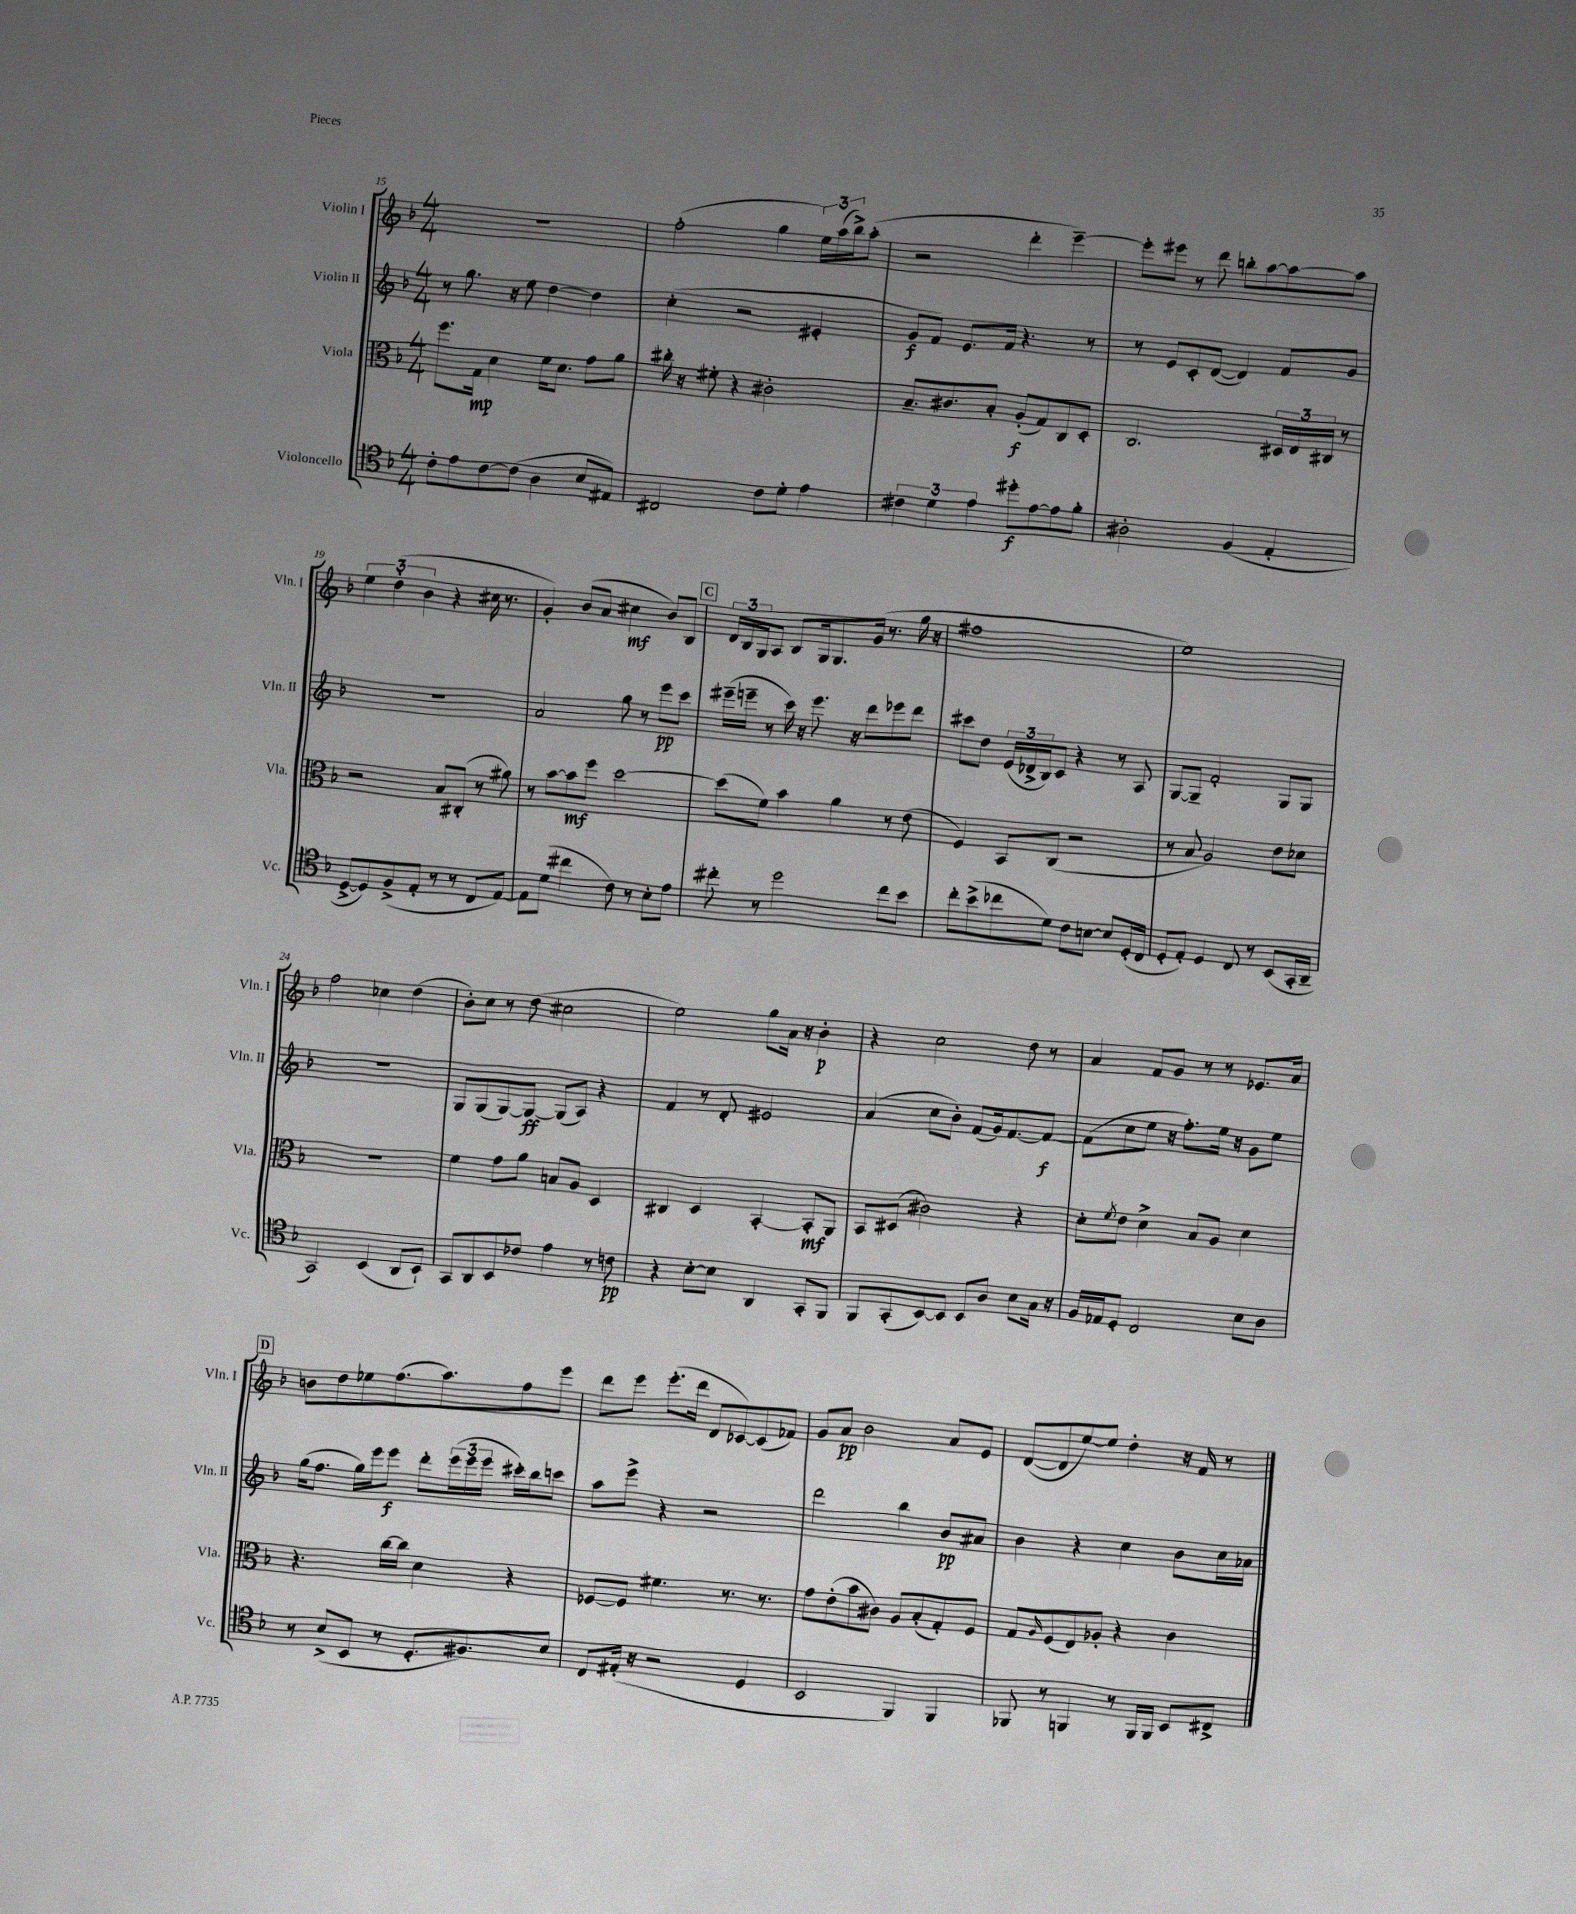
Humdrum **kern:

**kern	**dynam	**kern	**dynam	**kern	**dynam	**kern	**dynam
*part4	*part4	*part3	*part3	*part2	*part2	*part1	*part1
*staff4	*staff4	*staff3	*staff3	*staff2	*staff2	*staff1	*staff1
*I"Violoncello	*	*I"Viola	*	*I"Violin II	*	*I"Violin I	*
*I'Vc.	*	*I'Vla.	*	*I'Vln. II	*	*I'Vln. I	*
*clefC4	*	*clefC3	*	*clefG2	*	*clefG2	*
*k[b-]	*	*k[b-]	*	*k[b-]	*	*k[b-]	*
*M4/4	*	*M4/4	*	*M4/4	*	*M4/4	*
=15	=15	=15	=15	=15	=15	=15	=15
8c'\L	.	8.ff\L	.	8r	.	1r	.
8e\	.	.	.	8.gg\	.	.	.
.	.	16G\Jk	mp	.	.	.	.
[8c\	.	4d\	.	.	.	.	.
.	.	.	.	16r	.	.	.
(8c\J]	.	.	.	8ee\	.	.	.
4A\	.	16f\KL	.	[4dd\	.	.	.
.	.	8.d\J	.	.	.	.	.
8B-/L	.	8g\L	.	4dd\]	.	.	.
8E#X/J)	.	8a\J	.	.	.	.	.
=16	=16	=16	=16	=16	=16	=16	=16
2C#X/	.	16cc#X'\	.	(4cc'\	.	(2ff'\	.
.	.	16r	.	.	.	.	.
.	.	8f#X'\	.	.	.	.	.
.	.	4r	.	2r	.	.	.
8c\L	.	2c#X'\	.	.	.	4gg\	.
8d'\J	.	.	.	.	.	.	.
4e\	.	.	.	4e#X'/	.	24ee\LL)	.
.	.	.	.	.	.	(24aa\	.
.	.	.	.	.	.	24bb-^\J)	.
.	.	.	.	.	.	(8aa'\J	.
=17	=17	=17	=17	=17	=17	=17	=17
6c#X\	.	8.B-~/L	.	8g/L	f	2r	.
.	.	.	.	8f/J)	.	.	.
6d\	.	.	.	.	.	.	.
.	.	8.c#X/	.	.	.	.	.
.	.	.	.	8.e/L	.	.	.
6e\	.	.	.	.	.	.	.
.	.	8B-'/J	.	.	.	.	.
.	.	.	.	16f/Jk	.	.	.
8dd#X'\L	f	(8A'/L	f	4.r	.	4ddd'\	.
[8e\	.	8G/)	.	.	.	.	.
8e\]	.	8C/	.	.	.	[4eee~\)	.
8f'\J	.	8D'/J	.	8r	.	.	.
=18	=18	=18	=18	=18	=18	=18	=18
2A#X'\	.	2.C/	.	8r	.	8eee'\L]	.
.	.	.	.	8e/L	.	8eee#X\J	.
.	.	.	.	8c'/	.	8r	.
.	.	.	.	([8d/J	.	8ddd\	.
(4F/	.	.	.	4d/])	.	8bbn'\L	.
.	.	.	.	.	.	[8aa\	.
4E'/	.	24D#X/LL	.	8f/L	.	8aa\_	.
.	.	24E/	.	.	.	.	.
.	.	24C#X/JJ	.	.	.	.	.
.	.	8r	.	8g/J	.	8aa\J]	.
!!LO:LB:g=z
=19	=19	=19	=19	=19	=19	=19	=19
[8D^/L	.	2r	.	1r	.	6ee\	.
8D/])	.	.	.	.	.	.	.
.	.	.	.	.	.	(6dd'\	.
(8F^/	.	.	.	.	.	.	.
.	.	.	.	.	.	6b-\	.
8E'/J	.	.	.	.	.	.	.
8r	.	8B-/L	.	.	.	4r	.
8r	.	(8C#X'/J	.	.	.	.	.
8C/L	.	8r	.	.	.	16cc#X\	.
.	.	.	.	.	.	8.r	.
[8E/J)	.	8a#X\)	.	.	.	.	.
=20	=20	=20	=20	=20	=20	=20	=20
8E\L]	.	8r	.	2a/	.	4g'/)	.
(8d\J	.	[8b-\L	.	.	.	.	.
4cc#X\	.	8b-\]	mf	.	.	(8b-/L	.
.	.	8ff\J	.	.	.	8a/J	.
8c\)	.	[2dd\	.	8gg\	.	4cc#X\	mf
8r	.	.	.	8r	.	.	.
8B-'\L	.	.	.	8eee\L	pp	8b-/L)	.
8e\J	.	.	.	8ccc\J	.	8B-/J	.
!!LO:REH:place=s1:t=C
=21	=21	=21	=21	=21	=21	=21	=21
8cc#X'\	.	(8dd\L]	.	(16eee#X~\LL	.	24d/LL	.
.	.	.	.	.	.	24B-/	.
.	.	.	.	16eeen~\JJ	.	.	.
.	.	.	.	.	.	24G/J	.
8r	.	8f\J)	.	8r	.	8A/J	.
2dd\	.	4b-\	.	16ccc\)	.	8B-/L	.
.	.	.	.	16r	.	.	.
.	.	.	.	8.eee\	.	16G/k	.
.	.	.	.	.	.	8.G/	.
.	.	4a\	.	.	.	.	.
.	.	.	.	16r	.	.	.
.	.	.	.	8ddd\L	.	(16g/Jk	.
.	.	.	.	.	.	8.r	.
8cc#\L	.	8r	.	8eee-X\	.	.	.
8b-\J	.	(8e\	.	8ddd\J	.	16gg\	.
.	.	.	.	.	.	16r	.
=22	=22	=22	=22	=22	=22	=22	=22
8cc'\L	.	4F/)	.	8ccc#X\L	.	1ff#X	.
(8b-^\	.	.	.	8dd\J	.	.	.
8cc-X\	.	8BB-/L	.	(24e/LL	.	.	.
.	.	.	.	24d-X^/	.	.	.
.	.	.	.	24B-/J)	.	.	.
8d\J)	.	(8C/J	.	8c/J	.	.	.
8c\L	.	2r	.	4r	.	.	.
[8Bn\J	.	.	.	.	.	.	.
8B/L]	.	.	.	8r	.	.	.
(16D'/L	.	.	.	8A/	.	.	.
16C/JJ	.	.	.	.	.	.	.
=23	=23	=23	=23	=23	=23	=23	=23
8D'/L	.	8r	.	[8G/L	.	1ee)	.
8E'/J)	.	8B-/	.	8G~/J]	.	.	.
4D/	.	2A/)	.	2f'/	.	.	.
8C/	.	.	.	.	.	.	.
8r	.	.	.	.	.	.	.
(8BB-/L	.	8e\L	.	8G/L	.	.	.
16GG'/L	.	8d-X\J	.	8G/J	.	.	.
16AA~/JJ	.	.	.	.	.	.	.
!!LO:LB:g=z
=24	=24	=24	=24	=24	=24	=24	=24
2GG/)	.	1r	.	1r	.	2ff\	.
(4BB-/	.	.	.	.	.	4cc-X\	.
8AA/L	.	.	.	.	.	(4dd\	.
8BB-`/J)	.	.	.	.	.	.	.
=25	=25	=25	=25	=25	=25	=25	=25
8GG/L	.	4f\	.	8G/L	.	8b-'\L)	.
8AA/	.	.	.	(8G/	.	8cc\J	.
8BB-/	.	8g\L	.	[8G/)	.	8r	.
8c-X/J	.	8a\J	.	8G/J_	ff	(8dd\	.
4e\	.	8Bn/L	.	(8G/L]	.	2cc#X\	.
.	.	8A/J	.	8A/J)	.	.	.
8r	.	4D/	.	4r	.	.	.
8cn\	pp	.	.	.	.	.	.
=26	=26	=26	=26	=26	=26	=26	=26
4r	.	4C#X/	.	4f/	.	2ee\)	.
[8B-'\L	.	4D/	.	8r	.	.	.
8B-\J]	.	.	.	8d'/	.	.	.
4AA/	.	[4BB-'/	.	2e#X/	.	8gg\L	.
.	.	.	.	.	.	16a\Jk	.
.	.	.	.	.	.	16r	.
8GG'/L	.	8BB-'/L]	mf	.	.	4b-'\	p
8FF/J	.	8AA/J	.	.	.	.	.
=27	=27	=27	=27	=27	=27	=27	=27
8FF/L	.	8BB-/L	.	(4a/	.	4r	.
(8GG'/	.	(8D#X/J	.	.	.	.	.
[8BB-/)	.	2c#X\)	.	8cc\L	.	2cc\	.
8BB-/J]	.	.	.	8b-'\J)	.	.	.
8BB-/L	.	.	.	(8f/L	.	.	.
8A/J	.	.	.	16g/k)	.	.	.
.	.	.	.	[8.f/	.	.	.
8B-\L	.	4r	.	.	.	8dd\	.
16G\Jk	.	.	.	8f/J_	f	8r	.
16r	.	.	.	.	.	.	.
=28	=28	=28	=28	=28	=28	=28	=28
16F/LL	.	8d'\L	.	(8f\L]	.	4a/	.
16E-X/J	.	.	.	.	.	.	.
.	.	8qf/	.	.	.	.	.
8D'/J	.	8e\J	.	8cc\	.	.	.
2C/	.	4d^\	.	8ee\J	.	8f/L	.
.	.	.	.	16r	.	8g/J	.
.	.	.	.	8.ff'\L)	.	.	.
.	.	8B-/L	.	.	.	8r	.
.	.	8A/J	.	16ee\Jk	.	8r	.
.	.	.	.	16r	.	.	.
8B-\L	.	4d\	.	8g\L	.	8.e-X/L	.
8A\J	.	.	.	8ee\J	.	.	.
.	.	.	.	.	.	16a/Jk	.
!!LO:LB:g=z
!!LO:REH:place=s1:t=D
=29	=29	=29	=29	=29	=29	=29	=29
8r	.	4.r	.	(16gg\KL	.	8bn\L	.
.	.	.	.	8.ff\J	.	.	.
(8B-^/L	.	.	.	.	.	8dd\	.
8BB-/J	.	.	.	16gg\LL)	.	8ee-X\	.
.	.	.	.	16eee\J	.	.	.
8r	.	[16cc\LL	.	8eee\J	f	(8.ff\	.
.	.	16cc\JJ]	.	.	.	.	.
8.D'/L	.	4d\	.	8ddd'\L	.	.	.
.	.	.	.	.	.	8.aa\)	.
.	.	.	.	(24eee\L	.	.	.
.	.	.	.	24eee\	.	.	.
8.F#X/)	.	.	.	.	.	.	.
.	.	.	.	24eee\JJ	.	.	.
.	.	4r	.	16ccc#X'\LL)	.	8ff\	.
.	.	.	.	16bb-\J	.	.	.
8B-/J	.	.	.	8cccn\J	.	8eee\J	.
=30	=30	=30	=30	=30	=30	=30	=30
8C/L	.	[8F-X/L	.	8aa\L	.	8ddd\L	.
(16E#X'/Jk	.	8F-/J]	.	8eee^\J	.	8eee\J	.
16r	.	.	.	.	.	.	.
2r	.	4.f#X\	.	4r	.	(8.eee'\L	.
.	.	.	.	.	.	16ddd\Jk	.
.	.	.	.	2r	.	8d/L	.
.	.	8.r	.	.	.	[8c-X/)	.
4D/	.	.	.	.	.	(8c-/]	.
.	.	8.r	.	.	.	.	.
.	.	.	.	.	.	8f-X/J)	.
=31	=31	=31	=31	=31	=31	=31	=31
2BB-/	.	8g\L	.	2ddd\	.	8g/L	.
.	.	(8e'\	.	.	.	8a/J	pp
.	.	8b-\	.	.	.	2b-\	.
.	.	8c#X\J)	.	.	.	.	.
4FF/)	.	8A/L	.	4bb-\	.	.	.
.	.	(8B-'/	.	.	.	.	.
4FF/	.	8G'/)	.	8b-/L	pp	8a/L	.
.	.	8F/J	.	8a#X/J	.	8e/J	.
=32	=32	=32	=32	=32	=32	=32	=32
8FF-X/	.	8G/L	.	4b-\	.	([8d/L	.
.	.	16qqA/	.	.	.	.	.
8r	.	(8F/	.	.	.	8d/]	.
4FFn/	.	8E/)	.	4r	.	[8ee/)	.
.	.	8A-X'/J	.	.	.	8ee/J]	.
8r	.	4r	.	4cc\	.	4dd'\	.
16FF/LL	.	.	.	.	.	.	.
16FF/JJ	.	.	.	.	.	.	.
8BB-/L	.	4c\	.	8b-\L	.	16r	.
.	.	.	.	.	.	16f/	.
8C#X^/J	.	.	.	16cc\L	.	8r	.
.	.	.	.	16a-X\JJ	.	.	.
==	==	==	==	==	==	==	==
*-	*-	*-	*-	*-	*-	*-	*-
